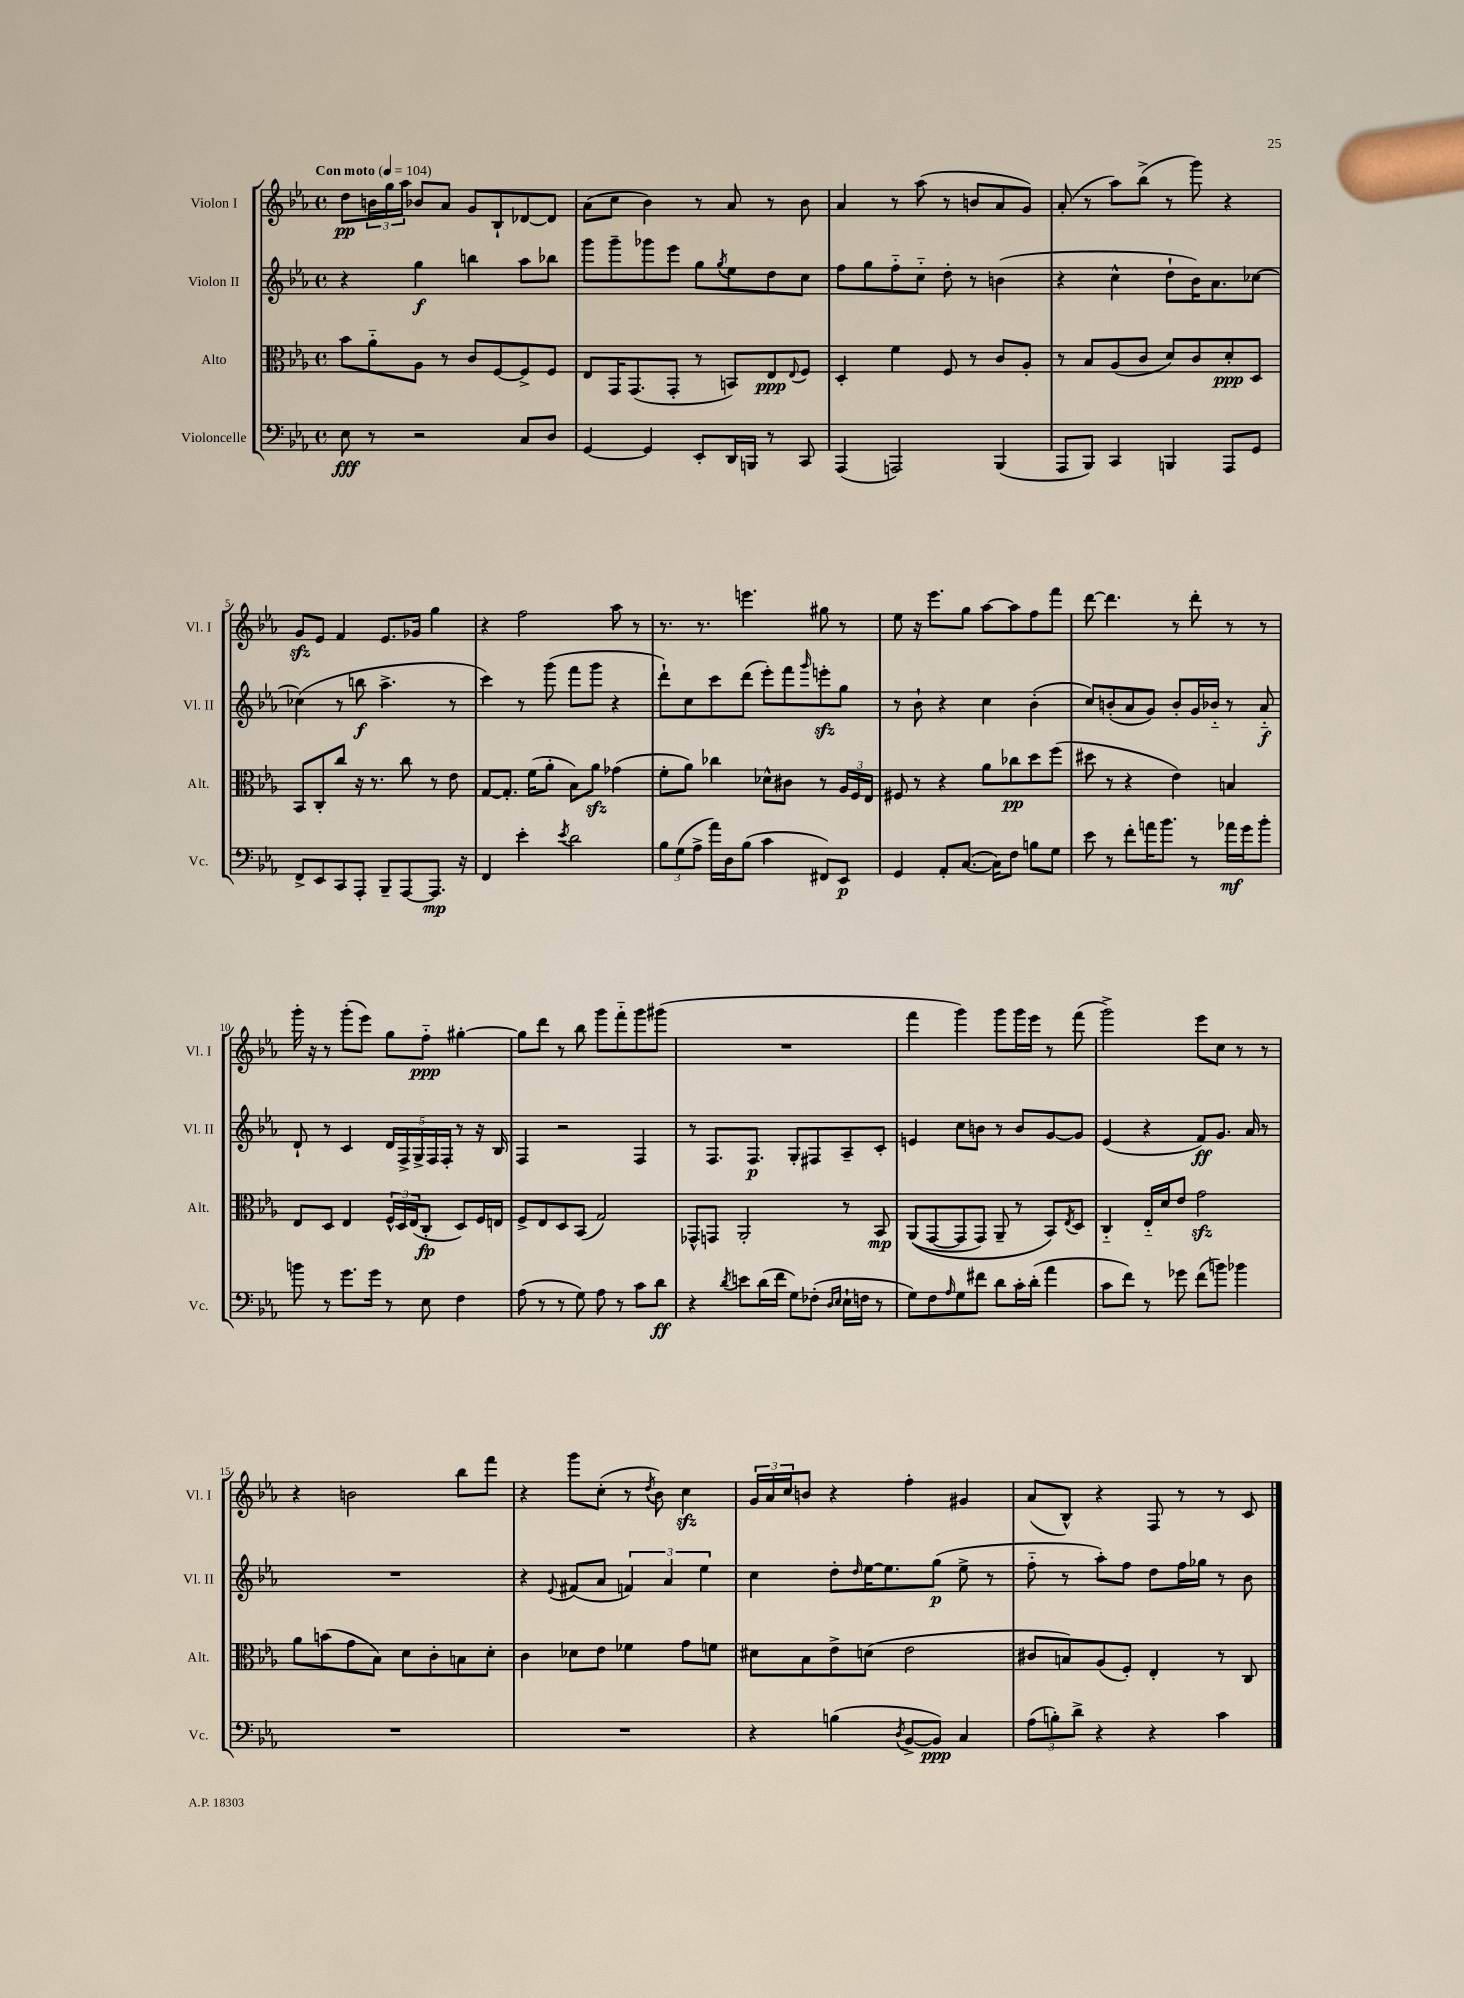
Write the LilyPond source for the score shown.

<<
\new StaffGroup <<
\new Staff = "s0" \with { instrumentName = "Violon I" shortInstrumentName = "Vl. I" } {
    \clef treble \key ees \major \defaultTimeSignature \time 4/4 \tempo "Con moto" 4 = 104
    d''8\pp \tuplet 3/2 { b'16 g''16 aes''16 } bes'8 aes'8 g'8 bes8-! des'8~ des'8 |
    aes'8( c''8 bes'4) r8 aes'8 r8 bes'8 |
    aes'4 r8 aes''8( r8 b'8 aes'8 g'8) |
    aes'8-.( r8 aes''8) bes''8->( r8 g'''8) r4 |
    g'8\sfz ees'8 f'4 ees'8. ges'16 g''4 |
    r4 f''2 aes''8 r8 |
    r8. r8. e'''4. gis''8 r8 |
    ees''8 r16 ees'''8. g''8 aes''8~ aes''8 f''8 f'''8 |
    d'''8~ d'''4. r8 d'''8-. r8 r8 |
    g'''16-. r16 r8 g'''8-.( ees'''8) g''8 f''8-_\ppp gis''4~-. |
    gis''8 d'''8 r8 bes''8 g'''8 f'''8-_ g'''8 gis'''8( |
    R1 |
    f'''4 g'''4) g'''8 g'''16 ees'''16 r8 f'''8( |
    g'''2->) ees'''8 c''8 r8 r8 |
    r4 b'2 bes''8 f'''8 |
    r4 g'''8 c''8-.( r8 \acciaccatura { d''8 } bes'8) c''4\sfz |
    \tuplet 3/2 { g'16 aes'16 c''16 } b'8 r4 f''4-. gis'4 |
    aes'8( bes8-^) r4 f8 r8 r8 c'8 \bar "|." |
}
\new Staff = "s1" \with { instrumentName = "Violon II" shortInstrumentName = "Vl. II" } {
    \clef treble \key ees \major \defaultTimeSignature \time 4/4
    r4 g''4\f b''4 aes''8 bes''8 |
    g'''8 g'''8-- ges'''8 ees'''8 g''8 \acciaccatura { g''8 } ees''8 d''8 c''8 |
    f''8 g''8 f''8-_ c''8-_ d''8-. r8 b'4( |
    r4 c''4-^ d''8-! bes'16) aes'8. ces''8~ |
    ces''4( r8 b''8\f aes''4.-> r8 |
    c'''4) r8 g'''8( f'''8 g'''8 r4 |
    d'''8-!) c''8 c'''8 d'''8( ees'''8-.) f'''8 \grace { g'''16 } e'''8-.\sfz g''8 |
    r8 bes'8-! r4 c''4 bes'4-.( |
    c''8) b'8-.( aes'8 g'8) b'8-. g'16 bes'16-_ r8 aes'8-_\f |
    d'8-! r8 c'4 \tuplet 5/4 { d'16 f16-> g16-> f16 f16-. } r8 r16 bes16 |
    f4 r2 f4 |
    r8 f8. f8.\p g8-. fis8 aes8-- c'8-. |
    e'4 c''8 b'8 r8 b'8 g'8~ g'8 |
    ees'4( r4 f'8\ff) g'8. aes'16 r8 |
    R1 |
    r4 \appoggiatura { ees'8 } fis'8( aes'8 \tuplet 3/2 { f'4) aes'4 ees''4 } |
    c''4 d''8-. \grace { d''16 } ees''16~ ees''8. g''8\p( ees''8-> r8 |
    f''8-_ r8 aes''8-.) f''8 d''8 f''16 ges''16 r8 bes'8 \bar "|." |
}
\new Staff = "s2" \with { instrumentName = "Alto" shortInstrumentName = "Alt." } {
    \clef alto \key ees \major \defaultTimeSignature \time 4/4
    bes'8 aes'8-_ aes8 r8 c'8 f8~ f8-> f8 |
    ees8 g,16 g,8.( g,8-. r8 b,8) ees8\ppp \appoggiatura { ees8 } f8 |
    d4-. f'4 f8 r8 c'8 aes8-. |
    r8 bes8 aes8( c'8 d'8) c'8 d'8-.\ppp d8 |
    bes,8 c8-. c''8 r16 r8. c''8 r8 ees'8 |
    g8~ g8.-. f'16( aes'8-. bes8) aes'8\sfz ges'4( |
    f'8-. aes'8) ces''4 des'8-^ cis'8 r8 \tuplet 3/2 { aes16 f16 ees16 } |
    fis8 r8 r4 aes'8 ces''8\pp d''8 f''8( |
    dis''8 r8 r4 ees'4) b4 |
    ees8 d8 ees4 \tuplet 3/2 { f16-^ d16 ees16( } c8-.\fp d8) f16 e16 |
    f8-> ees8 d8 bes,8( g2) |
    ges,8-^ g,8 aes,2-. r8 bes,8\mp |
    aes,8(\( g,8~ g,8 g,8) aes,8-- r8 bes,8\) \acciaccatura { ees8 } d8 |
    c4-_ ees16-_ d'16 ees'8 g'2\sfz |
    aes'8 b'8( g'8 bes8) d'8 c'8-. b8 d'8-. |
    c'4 des'8 ees'8 fes'4 g'8 f'8 |
    dis'8 bes8 ees'8-> d'8( ees'2 |
    cis'8 b8) aes8( f8-.) ees4-. r8 c8 \bar "|." |
}
\new Staff = "s3" \with { instrumentName = "Violoncelle" shortInstrumentName = "Vc." } {
    \clef bass \key ees \major \defaultTimeSignature \time 4/4
    ees8\fff r8 r2 c8 d8 |
    g,4~ g,4 ees,8-. d,16 b,,16 r8 c,8 |
    aes,,4( a,,2) bes,,4( |
    aes,,8 bes,,8) c,4 b,,4 aes,,8 g,8 |
    f,8-> ees,8 c,8 aes,,8-. bes,,8-- aes,,8~ aes,,8.\mp r16 |
    f,4 ees'4-. \acciaccatura { ees'8 } d'2 |
    \tuplet 3/2 { bes8 g8( aes8-> } aes'16) d16 bes8( c'4 fis,8) ees,8\p |
    g,4 aes,8-. c8.~( c16) f8 b8 g8 |
    ees'8 r8 f'8-. a'16 bes'8. r8 aes'16\mf g'16 bes'8-. |
    b'8 r8 g'8. g'16 r8 ees8 f4 |
    aes8( r8 r8 g8) aes8 r8 c'8 d'8\ff |
    r4 \acciaccatura { d'8 } e'8 d'16( f'16 g8) fes8-.( \grace { d16 ees16 } ees16-! f16 r8 |
    g8) f8 \grace { aes16 } g8 fis'8 d'8 c'16-. d'16-.( aes'4 |
    c'8 f'8) r8 ges'8 f'8( b'8) bes'4 |
    R1 |
    R1 |
    r4 b4( \acciaccatura { d8 } bes,8~-> bes,8\ppp) c4 |
    \tuplet 3/2 { aes8( b8-.) d'8-> } r4 r4 c'4 \bar "|." |
}
>>
>>
